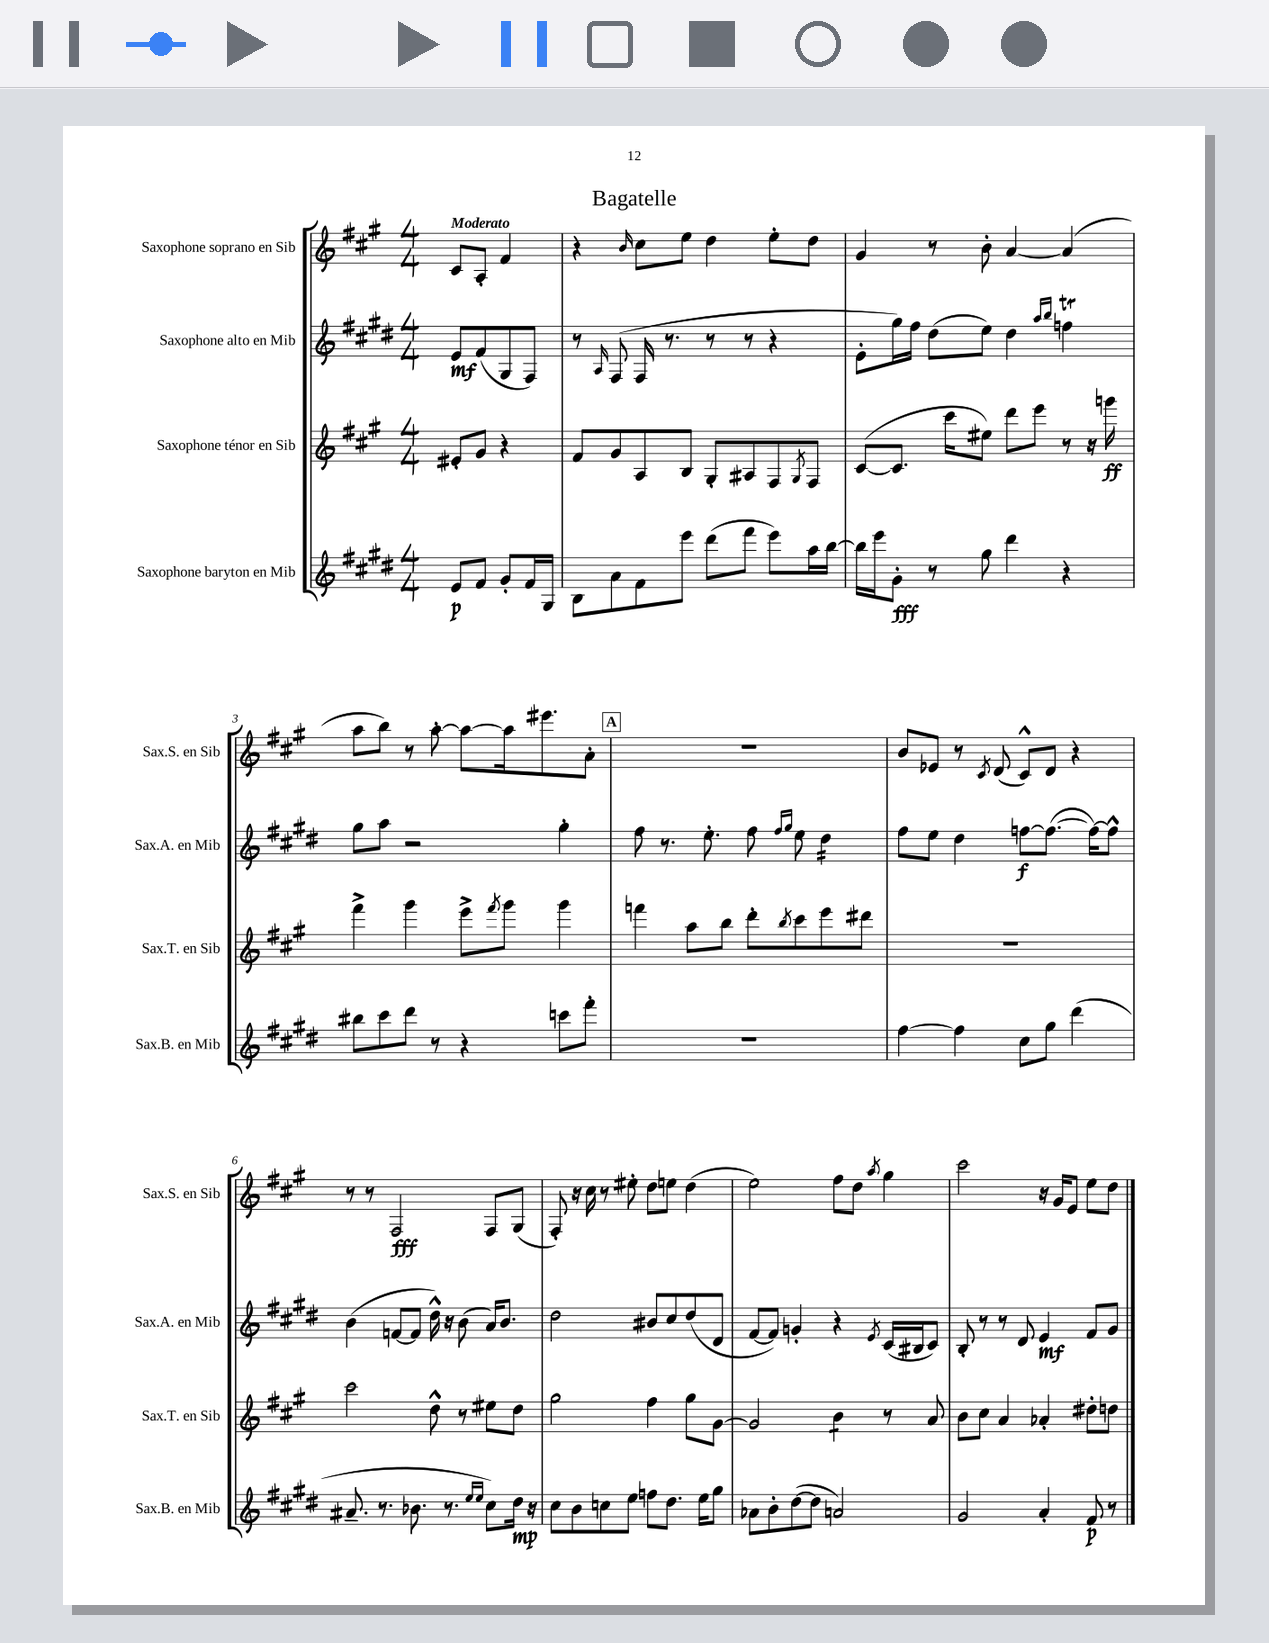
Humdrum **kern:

**kern	**kern	**kern	**kern
*staff4	*staff3	*staff2	*staff1
*clefG2	*clefG2	*clefG2	*clefG2
*k[f#c#g#d#]	*k[f#c#g#]	*k[f#c#g#d#]	*k[f#c#g#]
*M4/4	*M4/4	*M4/4	*M4/4
8e	8e#'	8e	8c#
8f#	8g#	(8f#	8A'
8g#'	4r	8G#	4f#
16f#	.	8F#)	.
16G#	.	.	.
=	=	=	=
8B	8f#	8r	4r
.	.	16qqA	.
8a	8g#	(8F#	.
.	.	.	16qqb
8f#	8A	16F#	8cc#
.	.	8.r	.
8eee	8B	.	8ee
(8ddd#	8G#'	8r	4dd
8fff#	8A#	8r	.
8eee)	8F#	4r	8ee'
.	8qG#	.	.
16aa	8F#	.	8dd
[16bb	.	.	.
=	=	=	=
16bb]	([8c#	8e'	4g#
16eee	.	.	.
8g#'	8.c#]	16gg#)	.
.	.	16ff#	.
8r	.	(8dd#	8r
.	16ccc#	.	.
8gg#	8ee#)	8ee)	8b'
4ddd#	8ddd	4dd#	[4a
.	8eee	.	.
.	.	16qqaa	.
.	.	16qqbb	.
4r	8r	4ff	(4a]
.	16r	.	.
.	16ggg	.	.
=	=	=	=
8bb#	4fff#^	8gg#	8aa
8ccc#	.	8aa	8bb)
8ddd#	4ggg#	2r	8r
8r	.	.	[8aa'
4r	8eee^	.	8aa_
.	8qfff#	.	.
.	8ggg#	.	16aa]
.	.	.	8.eee#
8ccc	4ggg#	4gg#'	.
8fff#'	.	.	8a'
=	=	=	=
1r	4fff	8ff#	1r
.	.	8.r	.
.	8aa	.	.
.	.	8.ee'	.
.	8bb	.	.
.	8ddd'	8ff#	.
.	.	16qqff#	.
.	8qbb	16qqgg#	.
.	8ccc#	8ee	.
.	8eee	4dd#	.
.	8ddd#	.	.
=	=	=	=
[4ff#	1r	8ff#	8b
.	.	8ee	8e-
4ff#]	.	4dd#	8r
.	.	.	8qc#
.	.	.	(8d
8cc#	.	[8ff	8c#^^)
8gg#	.	(8.ff_	8d
(4ddd#	.	.	4r
.	.	16ff_)	.
.	.	8ff^^]	.
=	=	=	=
8.a#~	2ccc#	(4b	8r
.	.	.	8r
8.r	.	.	.
.	.	[8f	2F#
8.b-	.	8f]	.
.	8dd^^	16dd#^^)	.
8.r	.	16r	.
.	8r	(8b	.
16qqee	.	.	.
16qqee	.	.	.
8cc#)	8ee#	16a)	8F#
.	.	8.b	.
16dd#	8dd	.	(8G#
16r	.	.	.
=	=	=	=
8cc#	2gg#	2dd#	8F#')
8b	.	.	16r
.	.	.	16cc#
8cc	.	.	8r
8ee	.	.	8ee#'
8ff	4ff#	8b#	8dd
8.dd#	.	8cc#	8ee
.	8gg#	(8dd#	(4dd
16ee	.	.	.
8gg#	[8g#	8d#	.
=	=	=	=
8a-	2g#]	[8f#	2ee)
8b'	.	8f#])	.
([8dd#	.	4g'	.
8dd#]	.	.	.
2a)	4b	4r	8ff#
.	.	.	8dd
.	.	8qe	8qaa
.	8r	(16c#	4gg#
.	.	16B#	.
.	8a	8c#)	.
=	=	=	=
2g#	8b	8B'	2ccc#
.	8cc#	8r	.
.	4a	8r	.
.	.	8d#	.
4a'	4a-'	4e	16r
.	.	.	16g#
.	.	.	8e
8f#	8dd#'	8f#	8ee
8r	8dd	8g#	8dd
==	==	==	==
*-	*-	*-	*-
